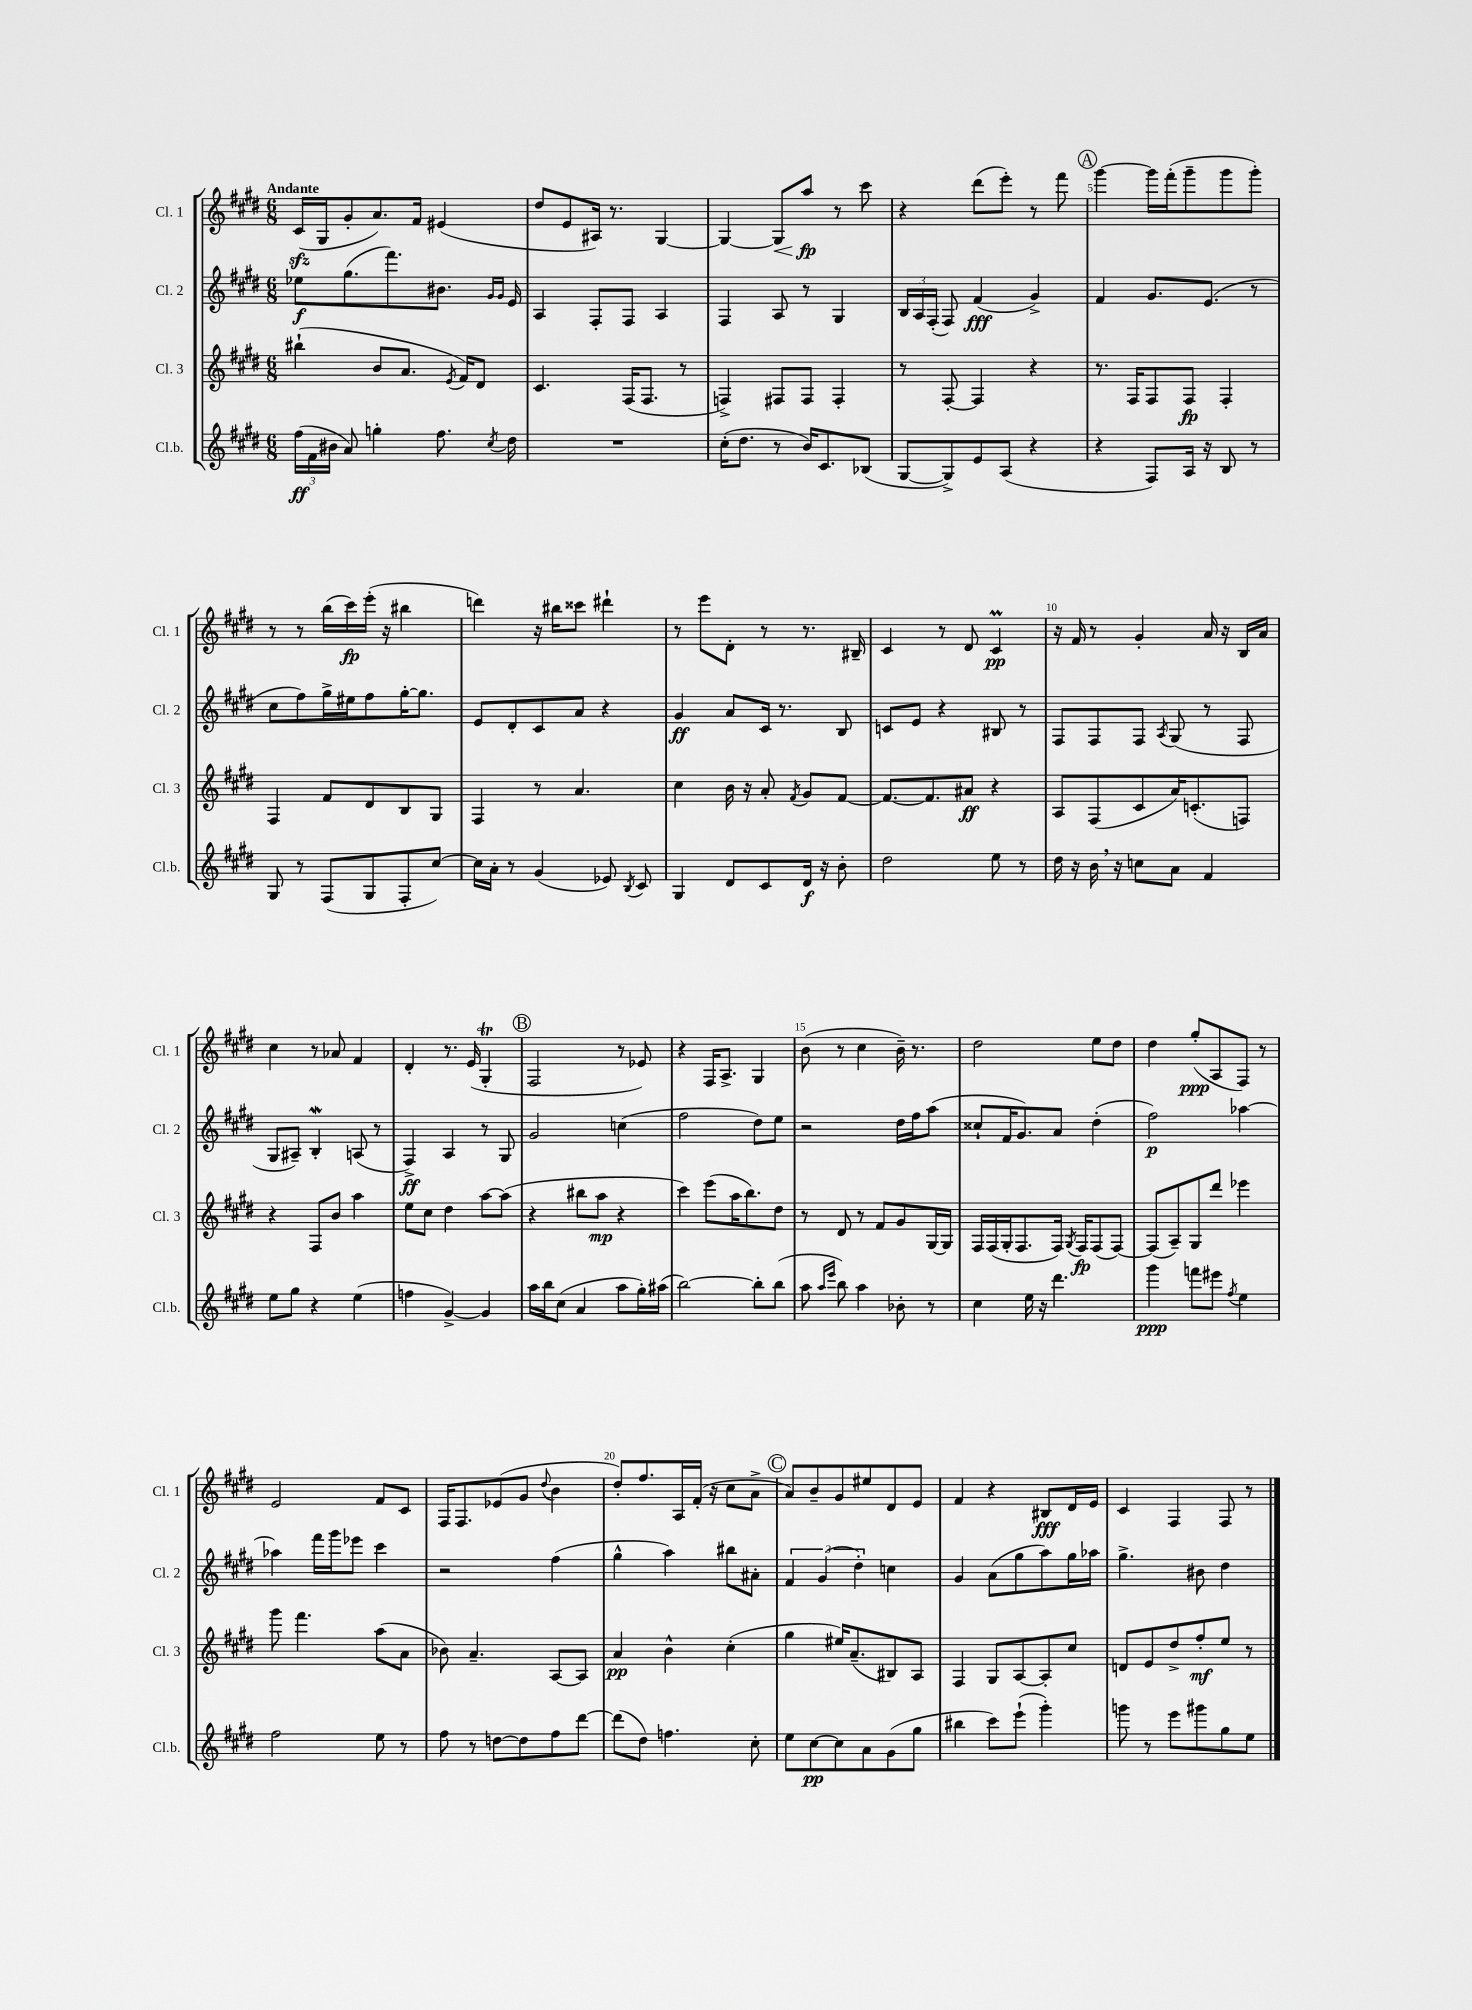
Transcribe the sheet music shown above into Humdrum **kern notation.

**kern	**dynam	**kern	**dynam	**kern	**dynam	**kern	**dynam
*part4	*part4	*part3	*part3	*part2	*part2	*part1	*part1
*staff4	*staff4	*staff3	*staff3	*staff2	*staff2	*staff1	*staff1
*I"Cl.b.	*	*I"Cl. 3	*	*I"Cl. 2	*	*I"Cl. 1	*
*I'Cl.b.	*	*I'Cl. 3	*	*I'Cl. 2	*	*I'Cl. 1	*
*clefG2	*	*clefG2	*	*clefG2	*	*clefG2	*
*k[f#c#g#d#]	*	*k[f#c#g#d#]	*	*k[f#c#g#d#]	*	*k[f#c#g#d#]	*
*M6/8	*	*M6/8	*	*M6/8	*	*M6/8	*
=1	=1	=1	=1	=1	=1	=1	=1
!	!	!	!	!	!	!LO:TX:a:B:t=Andante	!
(24ff#\LL	ff	(4bb#X`\	.	8ee-X\L	f	(16c#zz/LL	.
24f#\	.	.	.	.	.	.	.
.	.	.	.	.	.	16G#/J	.
24b#X\JJ	.	.	.	.	.	.	.
8a/)	.	.	.	(8.gg#\	.	8g#'/	.
4ggn'\	.	8b/L	.	.	.	8.a/)	.
.	.	.	.	8.fff#\)	.	.	.
.	.	8.a/J	.	.	.	.	.
.	.	.	.	.	.	16f#/Jk	.
8.ff#\	.	.	.	8.b#X\J	.	(4e#X/	.
.	.	8qe/	.	.	.	.	.
.	.	16f#/KL)	.	.	.	.	.
.	.	8d#/J	.	.	.	.	.
.	.	.	.	16qqg#/LL	.	.	.
8qcc#/	.	.	.	16qqg#/JJ	.	.	.
16dd#\	.	.	.	16e/	.	.	.
=2	=2	=2	=2	=2	=2	=2	=2
2.r	.	4.c#/	.	4A/	.	8dd#/L	.
.	.	.	.	.	.	8e/	.
.	.	.	.	8F#'/L	.	16A#X/Jk)	.
.	.	.	.	.	.	8.r	.
.	.	(16F#/KL	.	8F#/J	.	.	.
.	.	8.F#/J	.	.	.	.	.
.	.	.	.	4A/	.	[4G#/	.
.	.	8r	.	.	.	.	.
=3	=3	=3	=3	=3	=3	=3	=3
(16cc#'\KL	.	4Fn^/)	.	4F#/	.	4G#/_	.
8.dd#\J	.	.	.	.	.	.	.
!	!	!	!	!	!	!	!LO:HP:b
8r	.	8F#X/L	.	8A/	.	8G#/L]	<
16b/KL)	.	8F#/J	.	8r	.	8aa/J	fp
8.c#/	.	.	.	.	.	.	.
.	.	4F#'/	.	4G#/	.	8r	[
(8B-X/J	.	.	.	.	.	8ccc#\	.
=4	=4	=4	=4	=4	=4	=4	=4
[8G#/L	.	8r	.	24B/LL	.	4r	.
.	.	.	.	24A/	.	.	.
.	.	.	.	(24F#'/JJ	.	.	.
8G#^/])	.	[8F#'/	.	8F#/)	.	.	.
8e/	.	4F#/]	.	(4f#/	fff	(8ddd#\L	.
(8A/J	.	.	.	.	.	8eee'\J)	.
4r	.	4r	.	4g#^/)	.	8r	.
.	.	.	.	.	.	8fff#\	.
!!LO:REH:place=s1:t=A
=5	=5	=5	=5	=5	=5	=5	=5
4r	.	8.r	.	4f#/	.	[4ggg#\	.
.	.	16F#/KL	.	.	.	.	.
8F#/L)	.	8F#/	.	8.g#/L	.	16ggg#\LL]	.
.	.	.	.	.	.	(16fff#'\J	.
16A/Jk	.	8F#/J	fp	.	.	8ggg#~\	.
16r	.	.	.	(8.e/J	.	.	.
8B/	.	4F#'/	.	.	.	8ggg#\	.
8r	.	.	.	8r	.	8ggg#'\J)	.
!!LO:LB:g=z
=6	=6	=6	=6	=6	=6	=6	=6
8G#/	.	4F#/	.	8cc#\L	.	8r	.
8r	.	.	.	8ff#\)	.	8r	.
(8F#/L	.	8f#/L	.	16gg#^\L	.	(16bb\LL	.
.	.	.	.	16ee#X\J	.	16ccc#\)	fp
8G#/	.	8d#/	.	8ff#\	.	(16eee'\JJ	.
.	.	.	.	.	.	16r	.
8F#'/	.	8B/	.	[16gg#'\K	.	4bb#X\	.
.	.	.	.	8.gg#\J]	.	.	.
[8cc#/J)	.	8G#/J	.	.	.	.	.
=7	=7	=7	=7	=7	=7	=7	=7
16cc#\LL]	.	4F#/	.	8e/L	.	4dddn\)	.
16a'\JJ	.	.	.	.	.	.	.
8r	.	.	.	8d#'/	.	.	.
(4g#/	.	8r	.	8c#/	.	16r	.
.	.	.	.	.	.	16bb#X\KL	.
.	.	4.a/	.	8a/J	.	8ccc##X\J	.
8e-X/)	.	.	.	4r	.	4ddd#X`\	.
8qB/	.	.	.	.	.	.	.
8c#/	.	.	.	.	.	.	.
=8	=8	=8	=8	=8	=8	=8	=8
4G#/	.	4cc#\	.	4g#/	ff	8r	.
.	.	.	.	.	.	8eee\L	.
8d#/L	.	16b\	.	8a/L	.	8d#'\J	.
.	.	16r	.	.	.	.	.
8c#/	.	8a'/	.	16c#/Jk	.	8r	.
.	.	.	.	8.r	.	.	.
.	.	8qf#/	.	.	.	.	.
16d#/Jk	f	8g#/L	.	.	.	8.r	.
16r	.	.	.	.	.	.	.
8b'\	.	[8f#/J	.	8B/	.	.	.
.	.	.	.	.	.	16B#X~/	.
=9	=9	=9	=9	=9	=9	=9	=9
2dd#\	.	8.f#/L_	.	8cn/L	.	4c#/	.
.	.	.	.	8e/J	.	.	.
.	.	8.f#/]	.	.	.	.	.
.	.	.	.	4r	.	8r	.
.	.	8a#X/J	ff	.	.	8d#/	.
8ee\	.	4r	.	8B#X/	.	4c#M/	pp
8r	.	.	.	8r	.	.	.
=10	=10	=10	=10	=10	=10	=10	=10
16dd#\	.	8A/L	.	8F#/L	.	16r	.
16r	.	.	.	.	.	16f#/	.
16b,\	.	(8F#/	.	8F#/	.	8r	.
16r	.	.	.	.	.	.	.
8ccn\L	.	8c#/	.	8F#/J	.	4g#'/	.
.	.	.	.	8qA/	.	.	.
8a\J	.	16a/K)	.	(8G#/	.	.	.
.	.	(8.cn'/	.	.	.	.	.
4f#/	.	.	.	8r	.	16a/	.
.	.	.	.	.	.	16r	.
.	.	8Fn/J)	.	8F#/	.	16B/LL	.
.	.	.	.	.	.	16a/JJ	.
!!LO:LB:g=z
=11	=11	=11	=11	=11	=11	=11	=11
8ee\L	.	4r	.	8G#/L	.	4cc#\	.
8gg#\J	.	.	.	8A#X~/J)	.	.	.
4r	.	8F#/L	.	4BW'/	.	8r	.
.	.	8b/J	.	.	.	8a-X/	.
(4ee\	.	4aa\	.	(8An/	.	4f#/	.
.	.	.	.	8r	.	.	.
=12	=12	=12	=12	=12	=12	=12	=12
4ffn\	.	8ee\L	.	4F#^/)	ff	4d#'/	.
.	.	8cc#\J	.	.	.	.	.
[4g#^/)	.	4dd#\	.	4A/	.	8.r	.
.	.	.	.	.	.	(16e/	.
4g#/]	.	[8aa\L	.	8r	.	4G#t'/	.
.	.	(8aa\J]	.	8G#/	.	.	.
!!LO:REH:place=s1:t=B
=13	=13	=13	=13	=13	=13	=13	=13
16aa\LL	.	4r	.	2g#/	.	2F#/	.
16bb\J	.	.	.	.	.	.	.
(8cc#\J	.	.	.	.	.	.	.
4a/	.	8bb#X\L	.	.	.	.	.
.	.	8aa\J	mp	.	.	.	.
8aa\L	.	4r	.	(4ccn\	.	8r	.
16gg#'\L)	.	.	.	.	.	8e-X/)	.
(16aa#X\JJ	.	.	.	.	.	.	.
=14	=14	=14	=14	=14	=14	=14	=14
[2bb\)	.	4ccc#\)	.	2ff#\	.	4r	.
.	.	(8eee\L	.	.	.	16F#/KL	.
.	.	.	.	.	.	8.A^/J	.
.	.	16aa\K	.	.	.	.	.
.	.	8.bb\)	.	.	.	.	.
8bb'\L]	.	.	.	8dd#\L)	.	4G#/	.
(8bb\J	.	8dd#\J	.	8ee\J	.	.	.
=15	=15	=15	=15	=15	=15	=15	=15
8aa\	.	8r	.	2r	.	(8b\	.
16qqaa/LL	.	.	.	.	.	.	.
16qqeee/JJ	.	.	.	.	.	.	.
8bb\)	.	8d#/	.	.	.	8r	.
4aa\	.	8r	.	.	.	4cc#\	.
.	.	8f#/L	.	.	.	.	.
8b-X'\	.	8g#/	.	16dd#\LL	.	16b~\)	.
.	.	.	.	16ff#\J	.	8.r	.
8r	.	[16G#/L	.	(8aa\J	.	.	.
.	.	16G#/JJ]	.	.	.	.	.
=16	=16	=16	=16	=16	=16	=16	=16
4cc#\	.	16F#/LL	.	8cc##X`/L	.	2dd#\	.
.	.	(16F#/	.	.	.	.	.
.	.	16G#'/J	.	16f#/K	.	.	.
.	.	8.F#/	.	8.g#/)	.	.	.
16ee\	.	.	.	.	.	.	.
16r	.	.	.	.	.	.	.
4.ddd#\	.	16F#/Jk)	.	8a/J	.	.	.
.	.	8qG#/	.	.	.	.	.
.	.	16F#/KL	fp	.	.	.	.
.	.	(8F#/	.	(4dd#'\	.	8ee\L	.
.	.	[8F#/J)	.	.	.	8dd#\J	.
=17	=17	=17	=17	=17	=17	=17	=17
4ggg#\	ppp	(8F#/L]	.	2ff#\)	p	4dd#\	.
.	.	8A~/)	.	.	.	.	.
8fffn\L	.	8G#/	.	.	.	(8gg#'/L	ppp
8eee#X\J	.	8ddd#/J	.	.	.	8A/	.
8qff#/	.	.	.	.	.	.	.
4ee\	.	4eee-X\	.	[4aa-X\	.	8F#/J)	.
.	.	.	.	.	.	8r	.
!!LO:LB:g=z
=18	=18	=18	=18	=18	=18	=18	=18
2ff#\	.	8ggg#\	.	4aa-X\]	.	2e/	.
.	.	4.fff#\	.	.	.	.	.
.	.	.	.	16fff#\LL	.	.	.
.	.	.	.	16ggg#\J	.	.	.
.	.	.	.	8eee-X\J	.	.	.
8ee\	.	(8aa\L	.	4ccc#\	.	8f#/L	.
8r	.	8a\J	.	.	.	8c#/J	.
=19	=19	=19	=19	=19	=19	=19	=19
8ff#\	.	8b-X\)	.	2r	.	16F#/KL	.
.	.	.	.	.	.	8.F#/	.
8r	.	4.a~/	.	.	.	.	.
[8ddn\L	.	.	.	.	.	(8e-X/	.
8dd\]	.	.	.	.	.	8g#/J	.
.	.	.	.	.	.	8qqdd#/	.
8ff#\	.	[8A/L	.	(4ff#\	.	4b\	.
[8ddd#\J	.	8A/J]	.	.	.	.	.
=20	=20	=20	=20	=20	=20	=20	=20
(8ddd#\L]	.	4a/	pp	4gg#^^\	.	8dd#'/L)	.
8dd#\J)	.	.	.	.	.	8.ff#/	.
4.ffn\	.	4b^^\	.	4aa\)	.	.	.
.	.	.	.	.	.	16A/L	.
.	.	.	.	.	.	(16f#'/JJ	.
.	.	.	.	.	.	16r	.
.	.	(4cc#'\	.	8bb#X\L	.	8cc#\L	.
8cc#'\	.	.	.	8a#X'\J	.	8a^\J	.
!!LO:REH:place=s1:t=C
=21	=21	=21	=21	=21	=21	=21	=21
8ee\L	.	4gg#\	.	6f#/	.	8a/L)	.
[8cc#\	pp	.	.	.	.	8b~/	.
.	.	.	.	(6g#/	.	.	.
8cc#\]	.	16ee#X/KL)	.	.	.	8g#/	.
.	.	(8.a~/	.	.	.	.	.
.	.	.	.	6dd#'\)	.	.	.
8a\	.	.	.	.	.	8ee#X/	.
(8g#\	.	8B#X/)	.	4ccn\	.	8d#/	.
8gg#\J	.	8A/J	.	.	.	8e/J	.
=22	=22	=22	=22	=22	=22	=22	=22
4bb#X\	.	4F#/	.	4g#/	.	4f#/	.
8ccc#\L)	.	8G#/L	.	(8a\L	.	4r	.
(8eee`\J	.	[8A/	.	8gg#\	.	.	.
4ggg#'\)	.	8A'/]	.	8aa\)	.	8B#X/L	fff
.	.	8cc#/J	.	16gg#\L	.	16d#/L	.
.	.	.	.	16aa-X\JJ	.	16e/JJ	.
=23	=23	=23	=23	=23	=23	=23	=23
8gggn\	.	8dn/L	.	4.gg#^\	.	4c#/	.
8r	.	8e/	.	.	.	.	.
8eee\L	.	8dd#^/	.	.	.	4F#/	.
8ggg#X\	.	8ff#'/	mf	8b#X\	.	.	.
8gg#\	.	8ee/J	.	4dd#\	.	8F#/	.
8ee\J	.	8r	.	.	.	8r	.
==	==	==	==	==	==	==	==
*-	*-	*-	*-	*-	*-	*-	*-
